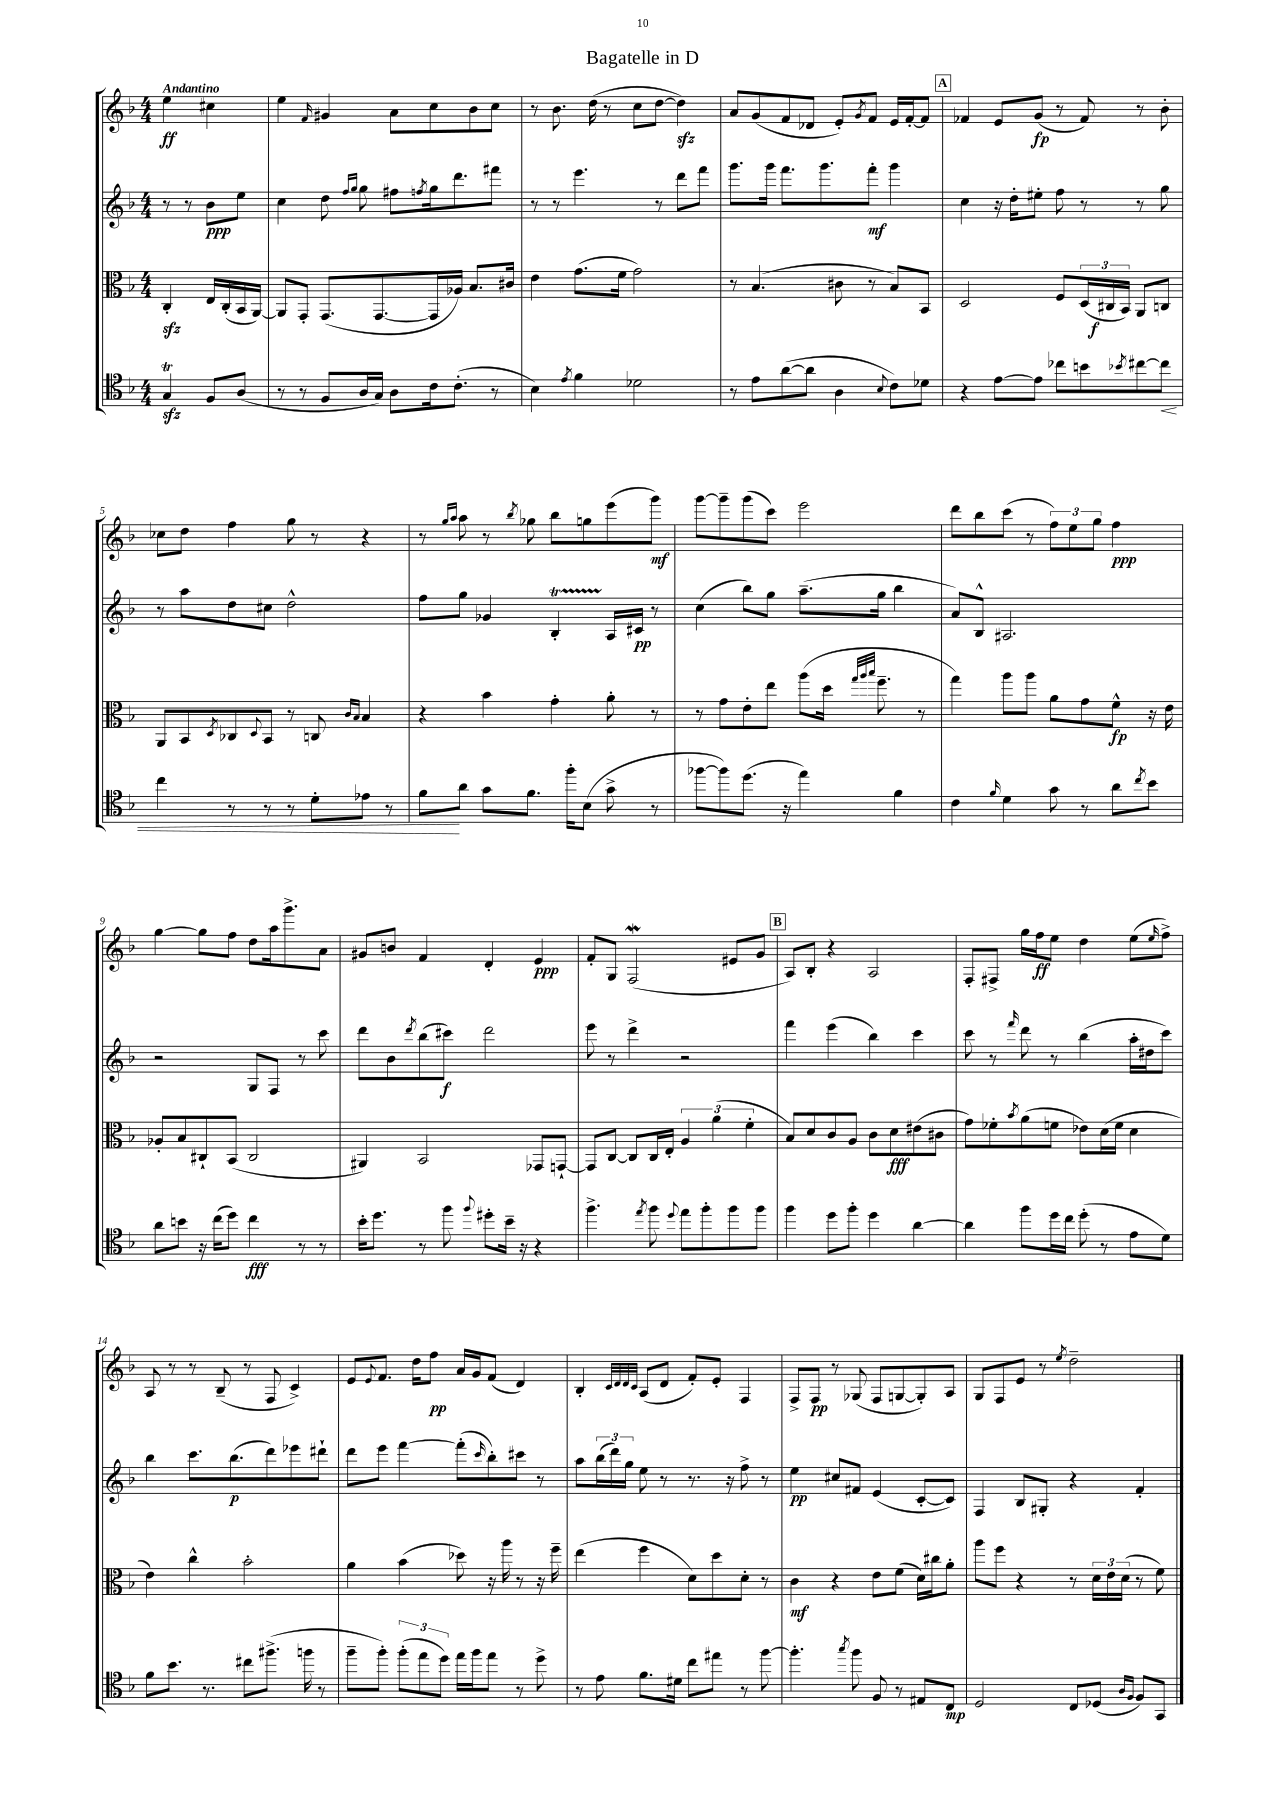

**kern	**dynam	**kern	**dynam	**kern	**dynam	**kern	**dynam
*part4	*part4	*part3	*part3	*part2	*part2	*part1	*part1
*staff4	*staff4	*staff3	*staff3	*staff2	*staff2	*staff1	*staff1
*clefC4	*	*clefC3	*	*clefG2	*	*clefG2	*
*k[b-]	*	*k[b-]	*	*k[b-]	*	*k[b-]	*
*M4/4	*	*M4/4	*	*M4/4	*	*M4/4	*
=	=	=	=	=	=	=	=
!	!	!	!	!	!	!LO:TX:a:B:t=Andantino	!
4GzzT/	.	4Czz'/	.	8r	.	4ee\	ff
.	.	.	.	8r	.	.	.
8F/L	.	16E/LL	.	8b-\L	ppp	4cc#X\	.
.	.	(16C'/	.	.	.	.	.
(8A/J	.	16BB-/	.	8ee\J	.	.	.
.	.	[16AA/JJ)	.	.	.	.	.
=1	=1	=1	=1	=1	=1	=1	=1
8r	.	8AA/L]	.	4cc\	.	4ee\	.
8r	.	8GG'/J	.	.	.	.	.
.	.	.	.	.	.	16qqf/	.
8F/L	.	(8.GG/L	.	8dd\	.	4g#X/	.
.	.	.	.	16qqff/LL	.	.	.
.	.	.	.	16qqgg/JJ	.	.	.
16A/L	.	.	.	8gg\	.	.	.
16G/JJ)	.	[8.GG/	.	.	.	.	.
8A\L	.	.	.	8ff#X\L	.	8a\L	.
.	.	.	.	8qffn/	.	.	.
16c\k	.	16GG/L]	.	16gg\k	.	8cc\	.
(8.c'\J	.	16A-X/JJ)	.	8.ddd\	.	.	.
.	.	8.B-/L	.	.	.	8b-\	.
8r	.	.	.	8fff#X\J	.	8cc\J	.
.	.	16c#X/Jk	.	.	.	.	.
=2	=2	=2	=2	=2	=2	=2	=2
4B-\)	.	4e\	.	8r	.	8r	.
.	.	.	.	8r	.	8.b-\	.
8qe/	.	.	.	.	.	.	.
4f\	.	(8.g\L	.	4.eee\	.	.	.
.	.	.	.	.	.	(16dd\	.
.	.	.	.	.	.	8r	.
.	.	16f\Jk	.	.	.	.	.
2d-X\	.	2g\)	.	.	.	8cc\L	.
.	.	.	.	8r	.	[8dd\J	.
.	.	.	.	8ddd\L	.	4ddzz\])	.
.	.	.	.	8fff\J	.	.	.
=3	=3	=3	=3	=3	=3	=3	=3
8r	.	8r	.	8.ggg\L	.	8a/L	.
8e\L	.	(4.B-/	.	.	.	(8g/	.
.	.	.	.	16ggg\Jk	.	.	.
([8a\	.	.	.	8.fff\L	.	8f/	.
8a\J]	.	.	.	.	.	8d-X/J	.
.	.	.	.	8.ggg\	.	.	.
4A\	.	8c#X\	.	.	.	8e'/L)	.
.	.	.	.	.	.	8qg/	.
.	.	8r	.	8fff'\J	mf	8f/J	.
8qqB-/	.	.	.	.	.	.	.
8c\L)	.	8B-/L)	.	4ggg\	.	16e/LL	.
.	.	.	.	.	.	[16f'/J	.
8d-X\J	.	8BB-/J	.	.	.	8f/J]	.
!!LO:REH:place=s1:t=A
=4	=4	=4	=4	=4	=4	=4	=4
4r	.	2D/	.	4cc\	.	4f-X/	.
[8e\L	.	.	.	16r	.	8e/L	.
.	.	.	.	16dd'\KL	.	.	.
8e\J]	.	.	.	8ee#X'\J	.	(8g/J	fp
8cc-X\L	.	8F/L	.	8ff\	.	8r	.
8bn\	.	(24D/L	.	8r	.	8f-/)	.
.	.	24C#X/	f	.	.	.	.
.	.	24BB-/JJ)	.	.	.	.	.
8qb-X/	.	.	.	.	.	.	.
[8cc#X\	.	8AA/L	.	8r	.	8r	.
!	!LO:HP:b	!	!	!	!	!	!
8cc#\J]	<	8Cn/J	.	8gg\	.	8b-'\	.
!!LO:LB:g=z
=5	=5	=5	=5	=5	=5	=5	=5
4cc\	.	8AA/L	.	8r	.	8cc-X\L	.
.	.	8BB-/	.	8aa\L	.	8dd\J	.
.	.	8qD/	.	.	.	.	.
8r	.	8C-X/	.	8dd\	.	4ff\	.
.	.	8qqD/	.	.	.	.	.
8r	.	8BB-/J	.	8cc#X\J	.	.	.
8r	.	8r	.	2dd^^\	.	8gg\	.
8d'\L	.	8Cn/	.	.	.	8r	.
.	.	16qqc/LL	.	.	.	.	.
.	.	16qqB-/JJ	.	.	.	.	.
8e-X\J	.	4B-/	.	.	.	4r	.
8r	.	.	.	.	.	.	.
=6	=6	=6	=6	=6	=6	=6	=6
8f\L	.	4r	.	8ff\L	.	8r	.
.	.	.	.	.	.	16qqgg/LL	.
.	.	.	.	.	.	16qqaa/JJ	.
8a\J	[	.	.	8gg\J	.	8aa\	.
8g\L	.	4b-\	.	4g-X/	.	8r	.
.	.	.	.	.	.	8qbb-/	.
8.f\J	.	.	.	.	.	8gg-X\	.
.	.	4g'\	.	4B-T'/	.	8bb-\L	.
16ff'\KL	.	.	.	.	.	.	.
(8B-\J	.	.	.	.	.	8ggn\	.
8g^\	.	8a'\	.	16A/LL	.	(8eee\	.
.	.	.	.	16c#X/JJ	pp	.	.
8r	.	8r	.	8r	.	8ggg\J)	mf
=7	=7	=7	=7	=7	=7	=7	=7
[8ff-X\L	.	8r	.	(4cc\	.	[8ggg\L	.
8ff-\])	.	8g\L	.	.	.	8ggg~\]	.
(8.dd\J	.	8e'\	.	8bb-\L)	.	(8ggg\	.
.	.	8ee\J	.	8gg\J	.	8ccc\J)	.
16r	.	.	.	.	.	.	.
4ee\)	.	(8aa\L	.	(8.aa~\L	.	2eee\	.
.	.	16dd\Jk	.	.	.	.	.
.	.	32qqgg/LLL	.	.	.	.	.
.	.	32qqaa/	.	.	.	.	.
.	.	32qqbb-/JJJ	.	.	.	.	.
.	.	8.ff~\	.	16gg\Jk	.	.	.
4f\	.	.	.	4bb-\	.	.	.
.	.	8r	.	.	.	.	.
=8	=8	=8	=8	=8	=8	=8	=8
4c\	.	4gg\)	.	8a/L)	.	8ddd\L	.
.	.	.	.	8B-^^/J	.	8bb-\	.
16qqf/	.	.	.	.	.	.	.
4d\	.	8aa\L	.	2.A#X/	.	(8ccc\J	.
.	.	8aa\J	.	.	.	8r	.
8g\	.	8a\L	.	.	.	12ff\L)	.
.	.	.	.	.	.	12ee\	.
8r	.	8g\	.	.	.	.	.
.	.	.	.	.	.	12gg\J	.
8a\L	.	8f^^\J	fp	.	.	4ff\	ppp
8qcc/	.	.	.	.	.	.	.
8b-\J	.	16r	.	.	.	.	.
.	.	16e\	.	.	.	.	.
!!LO:LB:g=z
=9	=9	=9	=9	=9	=9	=9	=9
8a\L	.	8A-X'/L	.	2r	.	[4gg\	.
8bn\J	.	8B-/	.	.	.	.	.
16r	.	8C#X`/	.	.	.	8gg\L]	.
(16cc\KL	.	.	.	.	.	.	.
8dd\J)	.	(8BB-/J	.	.	.	8ff\J	.
4cc\	fff	2C#/	.	8G/L	.	8dd\L	.
.	.	.	.	8F/J	.	16aa\k	.
.	.	.	.	.	.	8.ggg^\	.
8r	.	.	.	8r	.	.	.
8r	.	.	.	8ccc\	.	8a\J	.
=10	=10	=10	=10	=10	=10	=10	=10
16b-'\KL	.	4AA#X/)	.	8ddd\L	.	8g#X/L	.
8.dd\J	.	.	.	.	.	.	.
.	.	.	.	8b-\	.	8bn/J	.
.	.	.	.	8qddd/	.	.	.
8r	.	2BB-/	.	(8bb-\	.	4f/	.
8ff\	.	.	.	8ccc#X\J)	f	.	.
8qqff/	.	.	.	.	.	.	.
8dd#X'\L	.	.	.	2ddd\	.	4d'/	.
16b-~\Jk	.	.	.	.	.	.	.
16r	.	.	.	.	.	.	.
4r	.	8GG-X/L	.	.	.	4e/	ppp
.	.	[8GGn`/J	.	.	.	.	.
=11	=11	=11	=11	=11	=11	=11	=11
4.ff^\	.	8GG/L]	.	8eee\	.	8f'/L	.
.	.	[8C/J	.	8r	.	8G/J	.
.	.	8C/L]	.	4ddd^\	.	(2Fw/	.
8qee/	.	.	.	.	.	.	.
8ff\	.	16C/L	.	.	.	.	.
.	.	16E'/JJ	.	.	.	.	.
8qqdd/	.	.	.	.	.	.	.
8ee\L	.	6A/	.	2r	.	.	.
8ff'\	.	.	.	.	.	.	.
.	.	(6a\	.	.	.	.	.
8ff\	.	.	.	.	.	8e#X/L	.
.	.	6f'\	.	.	.	.	.
8ff\J	.	.	.	.	.	8g/J	.
!!LO:REH:place=s1:t=B
=12	=12	=12	=12	=12	=12	=12	=12
4ff\	.	8B-/L)	.	4fff\	.	8A/L)	.
.	.	8d/	.	.	.	8B-'/J	.
8dd\L	.	8c/	.	(4eee\	.	4r	.
8ff'\J	.	8A/J	.	.	.	.	.
4dd\	.	8c\L	.	4bb-\)	.	2A/	.
.	.	8d\	fff	.	.	.	.
[4a\	.	(8e#X\	.	4ccc\	.	.	.
.	.	8c#X\J	.	.	.	.	.
=13	=13	=13	=13	=13	=13	=13	=13
4a\]	.	8g\L)	.	8ccc\	.	8F'/L	.
.	.	8f-X'\	.	8r	.	8F#X^/J	.
.	.	8qb-/	.	16qqfff/	.	.	.
8ff\L	.	(8a\	.	8ddd\	.	16gg\LL	.
.	.	.	.	.	.	16ff\J	ff
16dd\L	.	8fn\J	.	8r	.	8ee\J	.
16cc\JJ	.	.	.	.	.	.	.
(8dd'\	.	8e-X\L)	.	(4bb-\	.	4dd\	.
8r	.	(16d\L	.	.	.	.	.
.	.	16f\JJ	.	.	.	.	.
8e\L	.	4d\	.	16aa'\LL	.	(8ee\L	.
.	.	.	.	16dd#X\J	.	.	.
.	.	.	.	.	.	16qqee/	.
8d\J)	.	.	.	8ccc\J)	.	8ff^\J)	.
!!LO:LB:g=z
=14	=14	=14	=14	=14	=14	=14	=14
8f\L	.	4e\)	.	4bb-\	.	8A/	.
8.b-\J	.	.	.	.	.	8r	.
.	.	4cc^^\	.	8.ccc\L	.	8r	.
8.r	.	.	.	.	.	.	.
.	.	.	.	.	.	(8B-~/	.
.	.	.	.	(8.bb-\	p	.	.
8cc#X\L	.	2b-'\	.	.	.	8r	.
(8.ff#X^\J	.	.	.	8ddd\)	.	8F/	.
.	.	.	.	8eee-X\	.	4c^/)	.
16ffn\	.	.	.	.	.	.	.
8r	.	.	.	8ddd#X`\J	.	.	.
=15	=15	=15	=15	=15	=15	=15	=15
8ff~\L	.	4a\	.	8ddd\L	.	8e/L	.
.	.	.	.	.	.	8qqe/	.
8ff'\J)	.	.	.	8eee\J	.	8.f/J	.
(12ff'\L	.	(4b-\	.	[4fff\	.	.	.
.	.	.	.	.	.	16dd\KL	.
12ee\	.	.	.	.	.	.	.
.	.	.	.	.	.	8ff\J	pp
12dd\J)	.	.	.	.	.	.	.
16ee\LL	.	8dd-X\)	.	(8fff'\L]	.	16a/LL	.
16ff\J	.	.	.	.	.	16g/J	.
.	.	.	.	16qqccc/	.	.	.
8ee\J	.	16r	.	8bb-'\)	.	(8f/J	.
.	.	16aa\	.	.	.	.	.
8r	.	8r	.	8ccc#X\J	.	4d/)	.
8dd^\	.	16r	.	8r	.	.	.
.	.	16ff~\	.	.	.	.	.
=16	=16	=16	=16	=16	=16	=16	=16
8r	.	(4ee\	.	8aa\L	.	4B-'/	.
8e\	.	.	.	(24bb-\L	.	.	.
.	.	.	.	24ddd\)	.	.	.
.	.	.	.	24gg\JJ	.	.	.
.	.	.	.	.	.	32qqc/LLL	.
.	.	.	.	.	.	32qqd/	.
.	.	.	.	.	.	32qqd/	.
.	.	.	.	.	.	32qqc/JJJ	.
8.f\L	.	4ff\	.	8ee\	.	(8A/L	.
.	.	.	.	8r	.	8d/J	.
16d#X\Jk	.	.	.	.	.	.	.
8cc\L	.	8d\L)	.	8.r	.	8f'/L)	.
8ee#X\J	.	8dd\	.	.	.	8e'/J	.
.	.	.	.	16r	.	.	.
8r	.	8d'\J	.	8ff^\	.	4F/	.
[8ff\	.	8r	.	8r	.	.	.
=17	=17	=17	=17	=17	=17	=17	=17
4.ff'\]	.	4c\	mf	4ee\	pp	8F^/L	.
.	.	.	.	.	.	8F/J	pp
.	.	4r	.	8cc#X/L	.	8r	.
8qgg/	.	.	.	.	.	.	.
8ff\	.	.	.	8f#X/J	.	(8G-X/	.
8F/	.	8e\L	.	(4e/	.	8F/L	.
8r	.	(8f\J	.	.	.	[8Gn/	.
8E#X/L	.	16d\LL)	.	[8c'/L	.	8G'/])	.
.	.	16cc#X\J	.	.	.	.	.
8C/J	mp	8a'\J	.	8c/J])	.	8A/J	.
=18	=18	=18	=18	=18	=18	=18	=18
2D/	.	8aa\L	.	4F/	.	8G/L	.
.	.	8ff\J	.	.	.	8F/	.
.	.	4r	.	8B-/L	.	8e/J	.
.	.	.	.	8G#X'/J	.	8r	.
.	.	.	.	.	.	8qee/	.
8C/L	.	8r	.	4r	.	2dd~\	.
(8D-X/J	.	24d\LL	.	.	.	.	.
.	.	24e\	.	.	.	.	.
.	.	(24d\JJ	.	.	.	.	.
16qqA/LL	.	.	.	.	.	.	.
16qqF/JJ	.	.	.	.	.	.	.
8F/L)	.	8r	.	4f'/	.	.	.
8GG/J	.	8f\)	.	.	.	.	.
==	==	==	==	==	==	==	==
*-	*-	*-	*-	*-	*-	*-	*-
